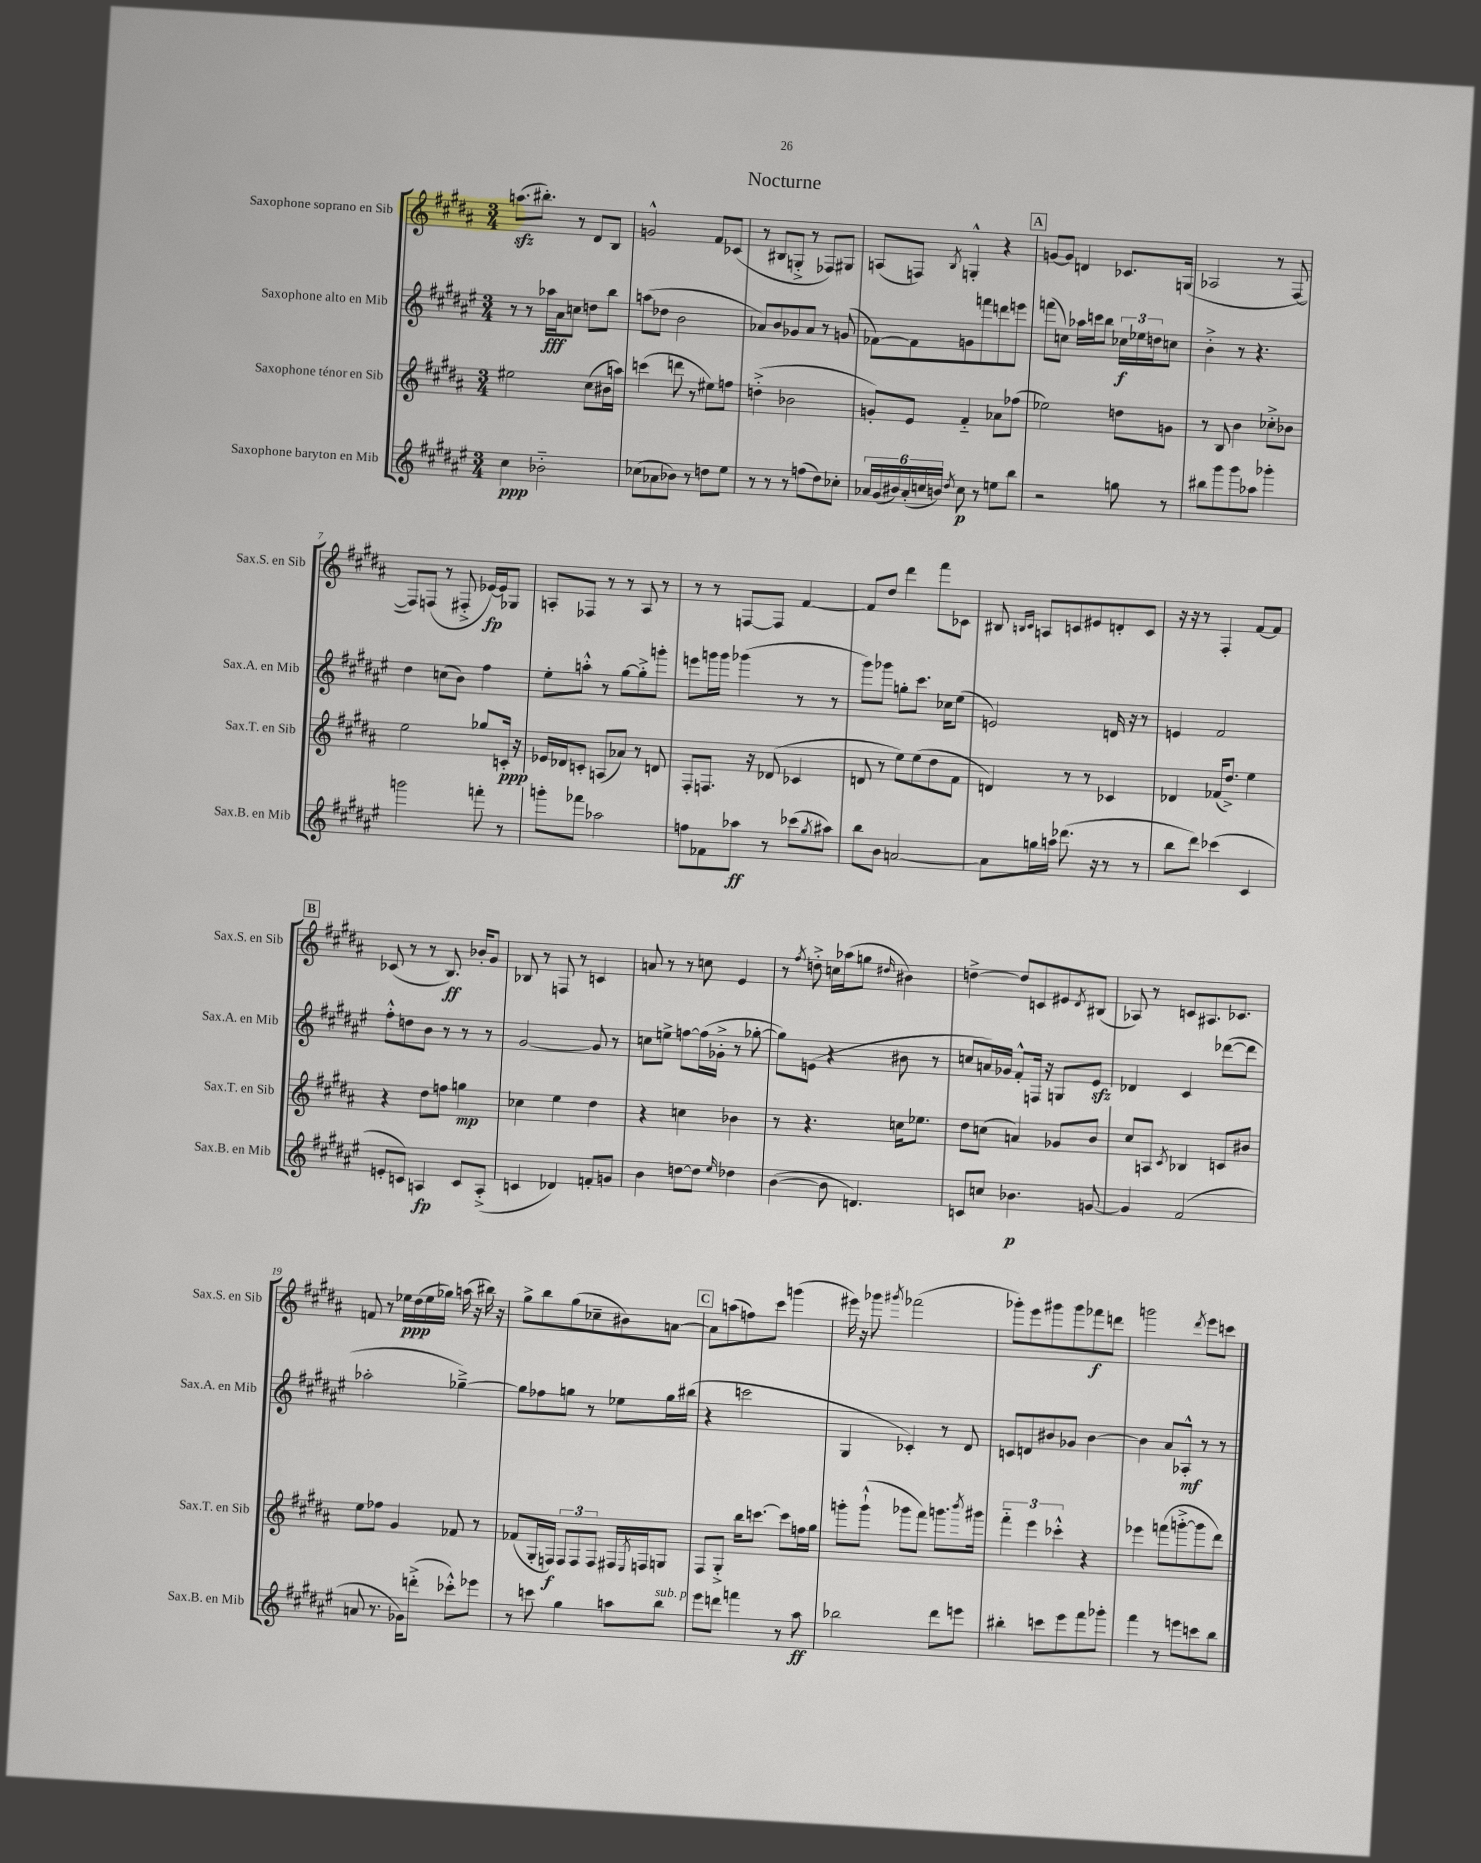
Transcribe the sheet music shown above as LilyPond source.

\header { title = "Nocturne" }
<<
\new StaffGroup <<
\new Staff = "s0" \with { instrumentName = "Saxophone soprano en Sib" shortInstrumentName = "Sax.S. en Sib" } {
    \clef treble \key b \major \numericTimeSignature \time 3/4
    a''8.\sfz( bis''8.-.) r8 dis'8 b8 |
    g'2-^ fis'8 ces'8( |
    r8 bis8 g8-.-> r8 fes8) gis8 |
    a8( f8) \acciaccatura { b8 } g4-.-^ r4 |
    \mark \markup { \box "A" } g'8~ g'8 d'4 ces'8. g16( |
    aes2 r8 fis8~ |
    fis8) f8( r8 fis8-.-> ees'16~\fp) ees'16 ges8 |
    a8-. fes8 r8 r8 a8 r8 |
    r8 r8 f8~ f8 fis'4~ |
    fis'8 dis''8 dis'''4 fis'''8 ces'8 |
    bis8 \grace { b16 cis'16 } a8 c'8 eis'8 d'8-. c'8 |
    r16 r16 r8 fis4-. fis'8~ fis'8 |
    \mark \markup { \box "B" } ces'8( r8 r8 b8.\ff) bes'16-. gis'8 |
    bes8 r8 f8 r8 c'4 |
    a'8 r8 r8 c''8 e'4 |
    r8 \acciaccatura { fis''8 } d''8-.-> c''16 aes''16( g''8 \grace { dis''16 } bis'4) |
    d''4~-> d''8 c'8 eis'8 \acciaccatura { dis'8 } bis8( |
    aes8) r8 c'8 ais8. ces'8. |
    f'8 r8 ees''16\ppp dis''16( ees''16 ges''16) a''16( r16 bis''16) r16 |
    gis''8-> b''8 gis''8( ces''8-- bis'8) a'8~ |
    \mark \markup { \box "C" } a'8 a''8( f''8) cis'''8 g'''4( |
    eis'''16) r16 ges'''8 \acciaccatura { gis'''8 } fes'''2( |
    ges'''8-.) e'''8 gis'''8 gis'''8 fes'''8\f d'''8 |
    g'''2 \acciaccatura { dis'''8 } e'''8 c'''8 \bar "|." |
}
\new Staff = "s1" \with { instrumentName = "Saxophone alto en Mib" shortInstrumentName = "Sax.A. en Mib" } {
    \clef treble \key fis \major \numericTimeSignature \time 3/4
    r8 r8 aes''16\fff ais'16 c''8 d''8 b''8 |
    a''8( des''8 b'2 |
    aes'8) b'8 ges'8 aes'8 r8 g'8( |
    fes'8~) fes'8 g'8 f'''8 d'''8 e'''8 |
    \mark \markup { \box "A" } f'''8( c''8) aes''16 c'''16 b''8 \tuplet 3/2 { ces''16\f ees''16 d''16 } c''8 |
    b'4-.-> r8 r4. |
    dis''4 c''8( b'8) fis''4 |
    eis''8-. a''8-.-^ r8 gis''8~ gis''8-.-> g'''8-. |
    e'''8 g'''16 g'''16 ges'''4( r8 r8 |
    gis'''8) ges'''8 g''8-. cis'''8. ces''16 eis''8( |
    e'2) d'16 r16 r8 |
    e'4 fis'2 |
    \mark \markup { \box "B" } fis''8-.-^ d''8 b'8 r8 r8 r8 |
    gis'2~ gis'8 r8 |
    c''8 e''8-> f''8~ f''16( ges'16-.-> r8 ges''8~-. |
    ges''8) e'8( r4 bis'8 r8 |
    c''8 a'16) ges'16 fis'8-.-^ f16 r16 g8 eis'8\sfz |
    des'4 cis'4 des'''8~( des'''8 |
    aes''2-. ges''4~--->) |
    ges''8 fes''8 g''8 r8 ees''8 g''16 bis''16( |
    \mark \markup { \box "C" } r4 c'''2 |
    gis4 ces'4-.) r8 dis'8 |
    c'8 d'8 bis'8 ges'8 bis'4~ |
    bis'4 ais'8 aes8-.-^\mf r8 r8 \bar "|." |
}
\new Staff = "s2" \with { instrumentName = "Saxophone ténor en Sib" shortInstrumentName = "Sax.T. en Sib" } {
    \clef treble \key b \major \numericTimeSignature \time 3/4
    eis''2 cis''8( bis'16 a''16) |
    c'''4( d'''8 r8 eis''8) f''8 |
    d''4-.->( bes'2 |
    g'8-.) e'8 fis'4-_ aes'8 fes''8( |
    \mark \markup { \box "A" } ees''2) d''8 g'8 |
    r8 b8 b'4 ces''8-.-> bes'8 |
    e''2 ges''8 c'16-.\ppp r16 |
    ees'16 des'16 c'8-. a8( aes'8) r8 d'8 |
    fis8-. f8. r16 des'8( ces'4 |
    d'8 r8 e''8) e''8( dis''8 fis'8 |
    d'4) r8 r8 ces'4 |
    des'4 fes'16( dis''8.->) e''4 |
    \mark \markup { \box "B" } r4 dis''8 f''8 g''4\mp |
    ces''4 e''4 dis''4 |
    r4 c''4 bes'4 |
    r8 r4. c''16 ees''8. |
    dis''8 c''8( a'4) ges'8 b'8 |
    cis''8 a8 \acciaccatura { cis'8 } bes4 c'8 bis'8 |
    e''8 fes''8 gis'4 fes'8 r8 |
    fes'8( gis16-. f16\f) \tuplet 3/2 { f8 f8 f8 } fis16 \acciaccatura { e8 } f16 g8 |
    \mark \markup { \box "C" } fis8 gis8-.-> b''16 c'''8.~ c'''8 f''16 gis''16 |
    g'''8-. g'''8-!-^( ges'''8 fis'''8) g'''8. \acciaccatura { b'''8 } gis'''16 |
    \tuplet 3/2 { fis'''4-_ e'''4 ces'''4-.-^ } r4 |
    ees'''4 f'''8( g'''8~-.-> g'''8 dis'''8) \bar "|." |
}
\new Staff = "s3" \with { instrumentName = "Saxophone baryton en Mib" shortInstrumentName = "Sax.B. en Mib" } {
    \clef treble \key fis \major \numericTimeSignature \time 3/4
    cis''4\ppp bes'2-_ |
    ces''8( aes'8 bes'8) r8 d''8 eis''8 |
    r8 r8 r8 f''8( dis''8) ces''8-. |
    \tuplet 6/4 { aes'16 gis'16( bis'16) aes'16-.( c''16 b'16) } \acciaccatura { dis''8 } c''8\p r8 e''8 b''8 |
    \mark \markup { \box "A" } r2 g''8 r8 |
    bis''8 gis'''8 gis'''8 aes''8 ges'''4-. |
    g'''2 f'''8-. r8 |
    g'''8-. fes'''8 aes''2 |
    f''8 fes'8 aes''8\ff r8 ces'''8( \acciaccatura { gis''8 } ais''8) |
    b''8 b'8 a'2~ |
    a'8 g''16 a''16 des'''8.( r16 r8 r8 |
    b''8 dis'''8) ces'''4( cis'4 |
    \mark \markup { \box "B" } e'8-. c'8) a4\fp c'8 a8-.->( |
    c'4 des'4) f'8-. g'8 |
    b'4 d''8~ d''8 \grace { eis''16 } des''4 |
    b'4~( b'8 d'4.) |
    c'8 c''8 bes'4.\p g'8~ |
    g'4 fis'2( |
    a'8 r8. ges'16) d'''8-.->( ces'''8-.-^) ees'''8 |
    r8 c'''8 gis''4 a''8 b''8^\markup { \italic "sub. p" } |
    \mark \markup { \box "C" } eis'''8 d'''8 f'''4 r8 ais''8\ff |
    bes''2 dis'''8 e'''8 |
    bis''4-. c'''8 eis'''8 fis'''8 ges'''8-. |
    fis'''4 r8 e'''8 c'''8 b''8 \bar "|." |
}
>>
>>
